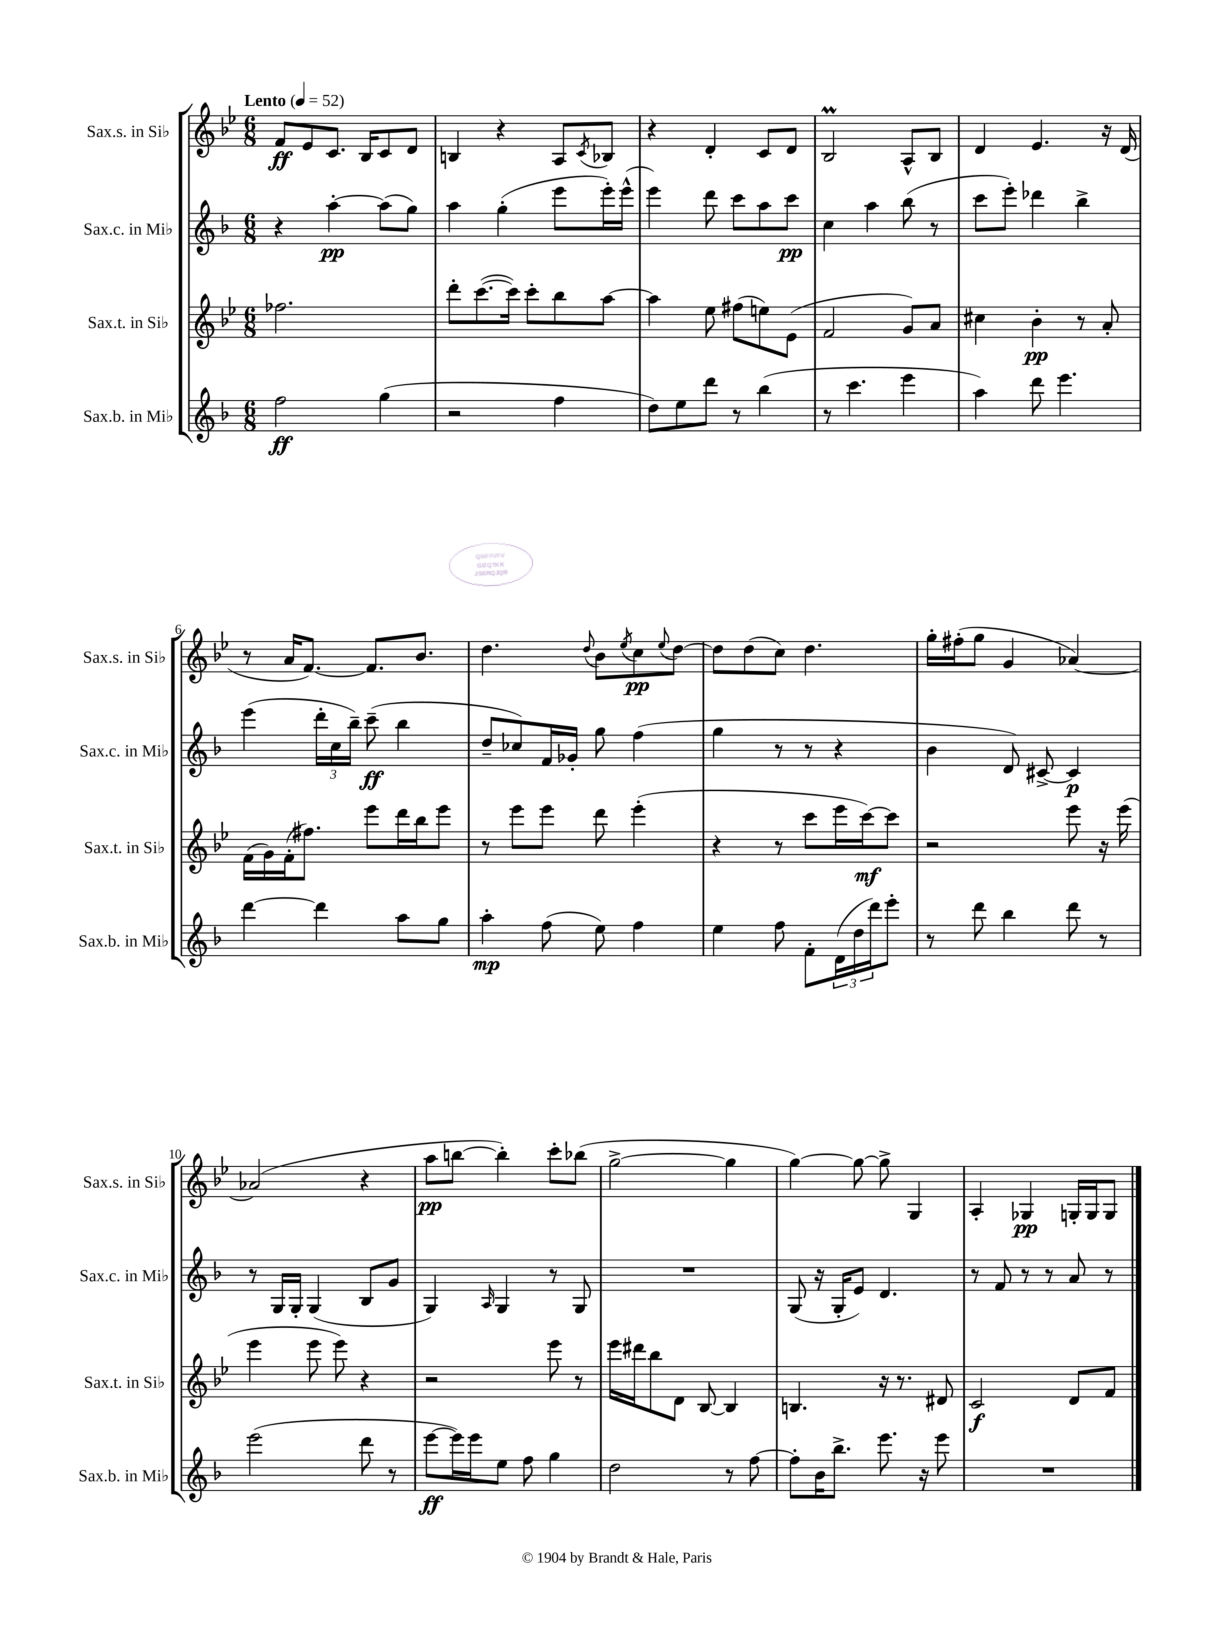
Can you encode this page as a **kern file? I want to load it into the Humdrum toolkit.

**kern	**dynam	**kern	**dynam	**kern	**dynam	**kern	**dynam
*part4	*part4	*part3	*part3	*part2	*part2	*part1	*part1
*staff4	*staff4	*staff3	*staff3	*staff2	*staff2	*staff1	*staff1
*I"Sax.b. in Mi♭	*	*I"Sax.t. in Si♭	*	*I"Sax.c. in Mi♭	*	*I"Sax.s. in Si♭	*
*I'Sax.b. in Mi♭	*	*I'Sax.t. in Si♭	*	*I'Sax.c. in Mi♭	*	*I'Sax.s. in Si♭	*
*clefG2	*	*clefG2	*	*clefG2	*	*clefG2	*
*k[b-]	*	*k[b-e-]	*	*k[b-]	*	*k[b-e-]	*
*M6/8	*	*M6/8	*	*M6/8	*	*M6/8	*
*MM52	*	*MM52	*	*MM52	*	*MM52	*
=1	=1	=1	=1	=1	=1	=1	=1
!	!	!	!	!	!	!LO:TX:a:B:t=Lento	!
2ff\	ff	2.ff-X\	.	4r	.	8f/L	ff
.	.	.	.	.	.	8e-/	.
.	.	.	.	[4aa'\	pp	8.c/J	.
.	.	.	.	.	.	16B-/KL	.
(4gg\	.	.	.	(8aa\L]	.	8c/	.
.	.	.	.	8gg\J)	.	8d/J	.
=2	=2	=2	=2	=2	=2	=2	=2
2r	.	8ddd'\L	.	4aa\	.	4Bn/	.
.	.	([8.ccc\	.	.	.	.	.
.	.	.	.	(4gg'\	.	4r	.
.	.	16ccc\Jk])	.	.	.	.	.
.	.	8ccc'\L	.	.	.	.	.
4ff\	.	8bb-\	.	8eee\L	.	8A/L	.
.	.	.	.	.	.	8qc/	.
.	.	[8aa\J	.	16eee'\L)	.	8B-X/J	.
.	.	.	.	(16eee^^\JJ	.	.	.
=3	=3	=3	=3	=3	=3	=3	=3
8dd\L)	.	4aa\]	.	4eee\)	.	4r	.
8ee\	.	.	.	.	.	.	.
8ddd\J	.	8ee-\	.	8ddd\	.	4d'/	.
8r	.	(8ff#X\L	.	8ccc\L	.	.	.
(4bb-\	.	8een\)	.	8aa\	.	8c/L	.
.	.	(8e-\J	.	8ccc\J	pp	8d/J	.
=4	=4	=4	=4	=4	=4	=4	=4
8r	.	2f/	.	4cc\	.	2B-M/	.
4.ccc\	.	.	.	.	.	.	.
.	.	.	.	4aa\	.	.	.
4eee\	.	8g/L)	.	(8bb-\	.	8A^^/L	.
.	.	8a/J	.	8r	.	8B-/J	.
=5	=5	=5	=5	=5	=5	=5	=5
4aa\)	.	4cc#X\	.	8ccc\L	.	4d/	.
.	.	.	.	8eee'\J)	.	.	.
8ddd\	.	4b-'\	pp	4ddd-X\	.	4.e-/	.
4.eee\	.	.	.	.	.	.	.
.	.	8r	.	4bb-^\	.	.	.
.	.	8a'/	.	.	.	16r	.
.	.	.	.	.	.	(16d/	.
!!LO:LB:g=z
=6	=6	=6	=6	=6	=6	=6	=6
[4ddd\	.	(16f\LL	.	(4eee\	.	8r	.
.	.	16g\)	.	.	.	.	.
.	.	(16f'\J	.	.	.	16a/KL	.
.	.	8.ff#X\J)	.	.	.	[8.f/J)	.
4ddd\]	.	.	.	24ddd'\LL	.	.	.
.	.	.	.	24cc\	.	.	.
.	.	.	.	24bb-~\JJ)	.	.	.
.	.	8eee-\L	.	(8ccc~\	ff	8.f/L]	.
8aa\L	.	16ddd\L	.	4bb-\	.	.	.
.	.	16bb-\J	.	.	.	8.b-/J	.
8gg\J	.	8eee-\J	.	.	.	.	.
=7	=7	=7	=7	=7	=7	=7	=7
4aa'\	mp	8r	.	8dd~/L	.	4.dd\	.
.	.	8eee-\L	.	8cc-X/)	.	.	.
(8ff\	.	8eee-\J	.	16f/L	.	.	.
.	.	.	.	16g-X'/JJ	.	.	.
.	.	.	.	.	.	8qqdd/	.
8ee\)	.	8ddd\	.	8gg\	.	8b-\L	.
.	.	.	.	.	.	8qee-/	.
4ff\	.	(4eee-'\	.	(4ff\	.	8cc\	pp
.	.	.	.	.	.	8qqee-/	.
.	.	.	.	.	.	[8dd\J	.
=8	=8	=8	=8	=8	=8	=8	=8
4ee\	.	4r	.	4gg\	.	8dd\L]	.
.	.	.	.	.	.	(8dd\	.
8ff\	.	8r	.	8r	.	8cc\J)	.
8f'\L	.	8ccc\L	.	8r	.	4.dd\	.
(24d\L	.	16eee-\L	.	4r	.	.	.
24dd\	.	.	.	.	.	.	.
.	.	[16ccc\J)	mf	.	.	.	.
24ddd\J)	.	.	.	.	.	.	.
8eee'\J	.	8ccc\J]	.	.	.	.	.
=9	=9	=9	=9	=9	=9	=9	=9
8r	.	2r	.	4b-\	.	16gg'\LL	.
.	.	.	.	.	.	(16ff#X'\J	.
8ddd\	.	.	.	.	.	8gg\J	.
4bb-\	.	.	.	8d/)	.	4g/	.
.	.	.	.	[8c#X^/	.	.	.
8ddd\	.	8eee-\	.	4c#/]	p	[4a-X/)	.
8r	.	16r	.	.	.	.	.
.	.	(16eee-\	.	.	.	.	.
!!LO:LB:g=z
=10	=10	=10	=10	=10	=10	=10	=10
(2eee\	.	4eee-\	.	8r	.	(2a-X/]	.
.	.	.	.	16G/LL	.	.	.
.	.	.	.	16G'/JJ	.	.	.
.	.	8eee-\	.	(4G/	.	.	.
.	.	8eee-\)	.	.	.	.	.
8ddd\	.	4r	.	8B-/L	.	4r	.
8r	.	.	.	8g/J	.	.	.
=11	=11	=11	=11	=11	=11	=11	=11
[8eee\L	ff	2r	.	4G/)	.	8aa\L	pp
16eee\L])	.	.	.	.	.	[8bbn\J	.
16eee\J	.	.	.	.	.	.	.
.	.	.	.	16qqA/	.	.	.
8ee\J	.	.	.	4G/	.	4bb'\])	.
8ff\	.	.	.	.	.	.	.
4gg\	.	8eee-\	.	8r	.	8ccc'\L	.
.	.	8r	.	8G/	.	(8bb-X\J	.
=12	=12	=12	=12	=12	=12	=12	=12
2dd\	.	16eee-\LL	.	2.r	.	[2gg^\	.
.	.	16ddd#X\J	.	.	.	.	.
.	.	8bb-\	.	.	.	.	.
.	.	8d\J	.	.	.	.	.
.	.	[8B-/	.	.	.	.	.
8r	.	4B-/]	.	.	.	4gg\]	.
[8ff\	.	.	.	.	.	.	.
=13	=13	=13	=13	=13	=13	=13	=13
8ff'\L]	.	4.Bn/	.	(8G/	.	[4gg\)	.
16b-\K	.	.	.	16r	.	.	.
8.bb-^\J	.	.	.	16G'/KL	.	.	.
.	.	.	.	8e/J)	.	8gg\_	.
8.eee\	.	16r	.	4.d/	.	8gg^\]	.
.	.	8.r	.	.	.	.	.
.	.	.	.	.	.	4G/	.
16r	.	.	.	.	.	.	.
8eee\	.	8d#X/	.	.	.	.	.
=14	=14	=14	=14	=14	=14	=14	=14
2.r	.	2c/	f	8r	.	4A'/	.
.	.	.	.	8f/	.	.	.
.	.	.	.	8r	.	4G-X/	pp
.	.	.	.	8r	.	.	.
.	.	8d/L	.	8a/	.	16Gn'/LL	.
.	.	.	.	.	.	16G/J	.
.	.	8f/J	.	8r	.	8G/J	.
==	==	==	==	==	==	==	==
*-	*-	*-	*-	*-	*-	*-	*-
